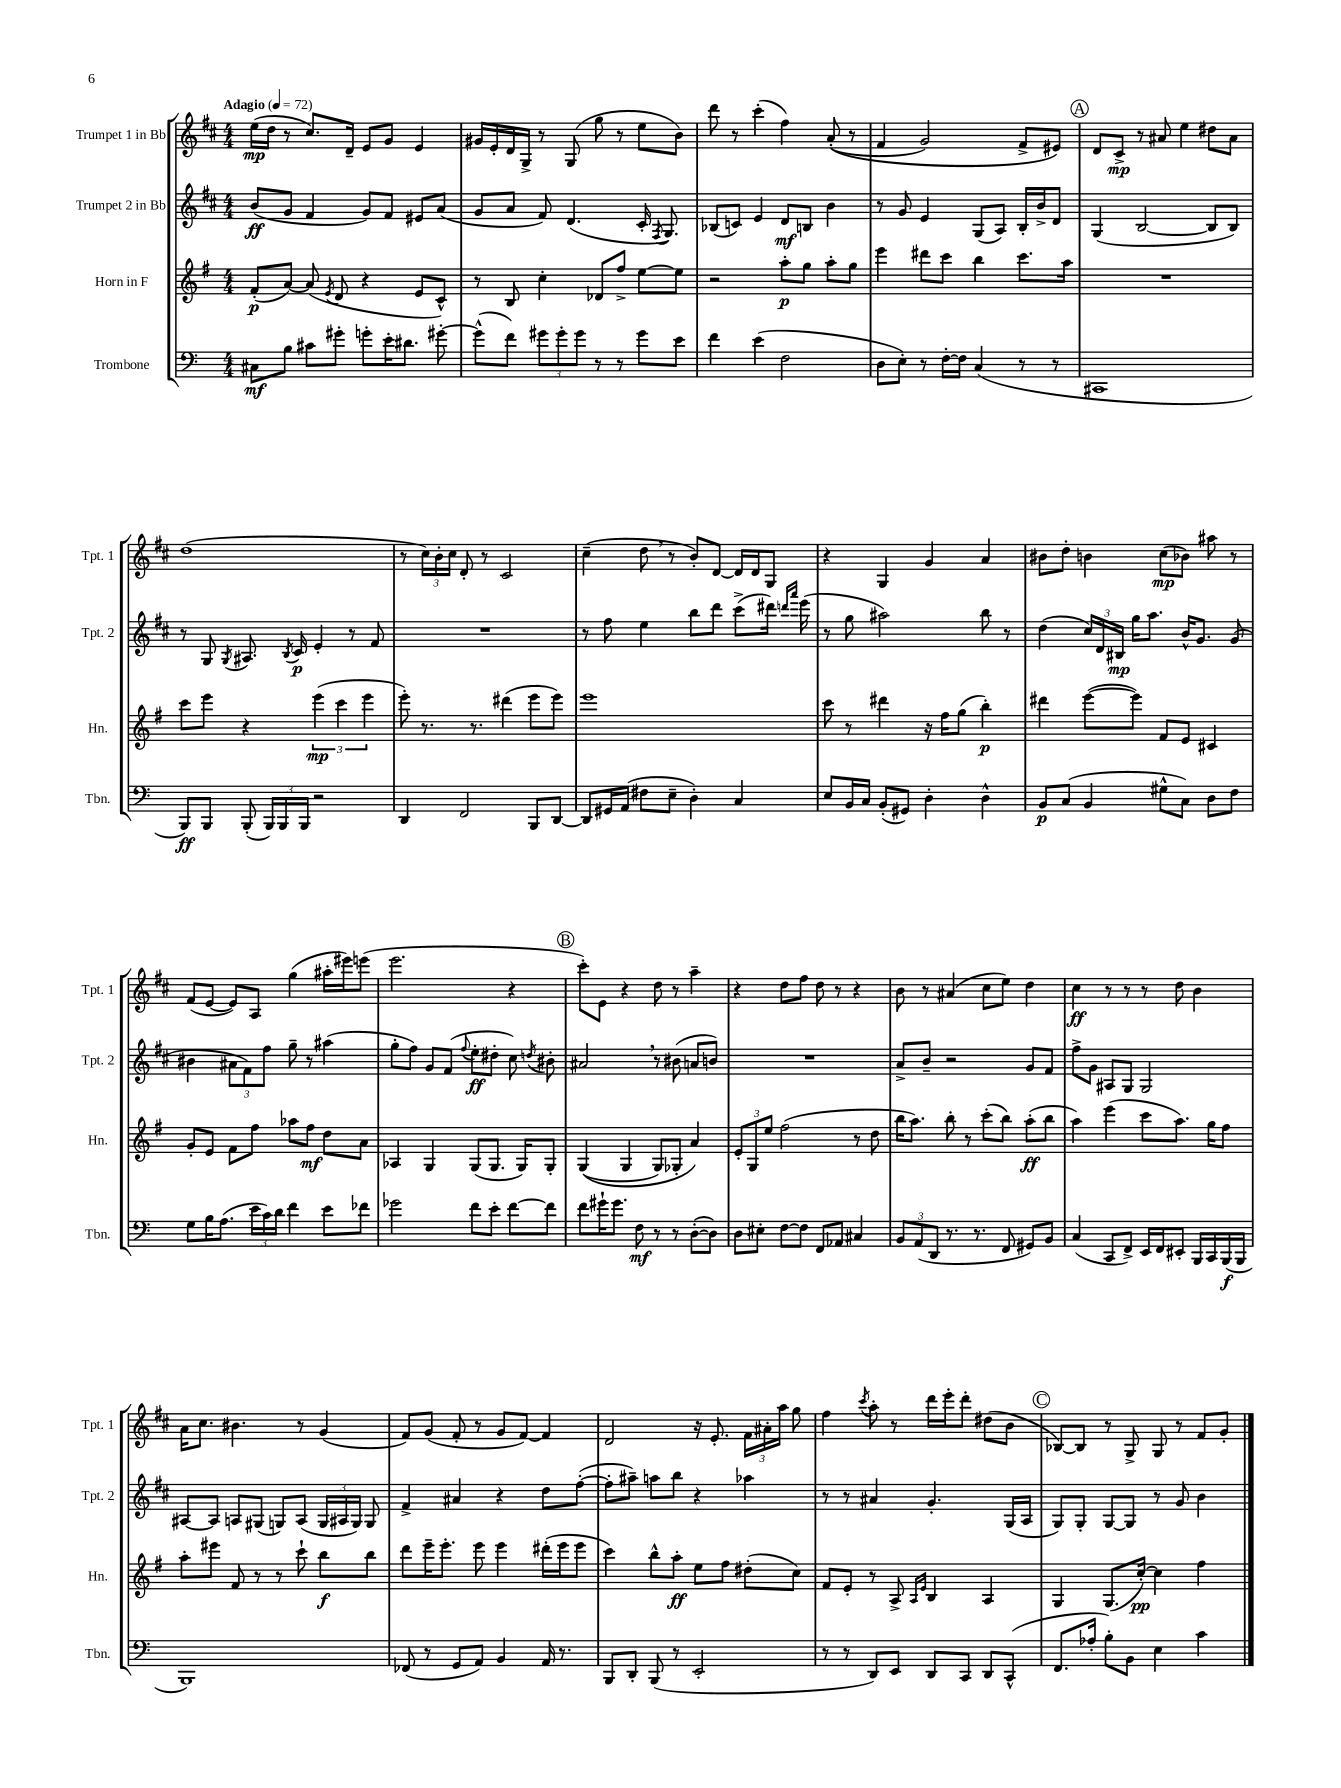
<<
\new StaffGroup <<
\new Staff = "s0" \with { instrumentName = "Trumpet 1 in Bb" shortInstrumentName = "Tpt. 1" } {
    \clef treble \key d \major \numericTimeSignature \time 4/4 \tempo "Adagio" 4 = 72
    \autoBeamOff e''16[\mp( d''16] r8 cis''8.[) d'16]-- e'8[ g'8] e'4 |
    gis'16[ e'16-. d'16 g16]-> r8 g8( g''8 r8 e''8[ b'8]) |
    d'''8 r8 cis'''4-.( fis''4) a'8-.(\( r8 |
    fis'4 g'2) fis'8[-> eis'8]\) |
    \mark \markup { \circle "A" } d'8[ cis'8]->\mp r8 ais'8 e''4 dis''8[ ais'8] |
    d''1( |
    r8 \tuplet 3/2 { cis''16[) b'16-. cis''16] } d'8-. r8 cis'2 |
    cis''4--( d''8 \breathe r8 b'8[-.) d'8]~ d'16[ d'16 g8] |
    r4 g4 g'4 a'4 |
    bis'8[ d''8]-. b'4 cis''8[\mp( bes'8]) ais''8 r8 |
    fis'8[( e'8]~ e'8[) a8] g''4( ais''16[-. eis'''16) e'''8]( |
    e'''2. r4 |
    \mark \markup { \circle "B" } cis'''8[-.) e'8] r4 d''8 r8 a''4-- |
    r4 d''8[ fis''8] d''8 r8 r4 |
    b'8 r8 ais'4( cis''8[ e''8]) d''4 |
    cis''4\ff r8 r8 r8 d''8 b'4 |
    a'16[ cis''8.] bis'4. r8 g'4( |
    fis'8[) g'8]( fis'8-. r8 g'8[ fis'8]~) fis'4 |
    d'2 r16 e'8.-. \tuplet 3/2 { fis'16[ ais'16-. a''16] } g''8 |
    fis''4 \acciaccatura { cis'''8 } a''8-. r8 d'''16[ e'''16-. d'''8]-. dis''8[( b'8] |
    \mark \markup { \circle "C" } bes8[~) bes8] r8 g8-> g8 r8 fis'8[ g'8]-. \bar "|." |
}
\new Staff = "s1" \with { instrumentName = "Trumpet 2 in Bb" shortInstrumentName = "Tpt. 2" } {
    \clef treble \key d \major \numericTimeSignature \time 4/4
    \autoBeamOff b'8[\ff( g'8] fis'4 g'8[) fis'8] eis'8[ a'8]( |
    g'8[ a'8] fis'8) d'4.( cis'16-. \acciaccatura { fis8 } g8.) |
    bes8[( c'8]) e'4 d'8[\mf b8] b'4 |
    r8 g'8 e'4 g8[( a8]) b16[-. b'16-> d'8] |
    \mark \markup { \circle "A" } g4( b2~ b8[ b8]) |
    r8 g8 \acciaccatura { g8 } ais8. \acciaccatura { b8 } cis'16\p e'4-. r8 fis'8 |
    R1 |
    r8 fis''8 e''4 b''8[ d'''8] cis'''8[->( dis'''16]) \grace { d'''16[ a'''16] } e'''16( |
    r8 g''8 ais''2) b''8 r8 |
    d''4( \tuplet 3/2 { cis''16[) d'16 bis16]\mp } g''16[ a''8.] b'16[-^ g'8.] g'8( |
    bis'4 \tuplet 3/2 { ais'8[ fis'8) fis''8] } g''8-- r8 ais''4( |
    g''8[-. fis''8]) g'8[ fis'8]( \appoggiatura { fis''8 } e''8[-.\ff dis''8]-. cis''8) \acciaccatura { d''8 } bis'8-. |
    \mark \markup { \circle "B" } ais'2 \breathe r8 bis'8( a'8[ b'8]) |
    R1 |
    a'8[-> b'8]-- r2 g'8[ fis'8] |
    fis''8[-> g'8] ais8[ g8] g2 |
    ais8[~ ais8] a8[ gis8]( g8[) a8]( \tuplet 3/2 { g16[ ais16 g16]) } g8 |
    fis'4-> ais'4 r4 d''8[ fis''8]~-.( |
    fis''8[-. ais''8]--) a''8[ b''8] r4 aes''4 |
    r8 r8 ais'4 g'4.-. g16[( a16] |
    \mark \markup { \circle "C" } g8[) g8]-. g8[~ g8] r8 g'8 b'4 \bar "|." |
}
\new Staff = "s2" \with { instrumentName = "Horn in F" shortInstrumentName = "Hn." } {
    \clef treble \key g \major \numericTimeSignature \time 4/4
    \autoBeamOff fis'8[-.\p( a'8]~) a'8( \acciaccatura { e'8 } d'8 r4 e'8[ c'8]-^) |
    r8 b8 c''4-. des'8[ fis''8]-> e''8[~ e''8] |
    r2 a''8[-.\p g''8] a''8[-. g''8] |
    e'''4 dis'''8[ c'''8] b''4 c'''8.[ a''16] |
    \mark \markup { \circle "A" } R1 |
    c'''8[ e'''8] r4 \tuplet 3/2 { e'''4\mp( c'''4 e'''4 } |
    e'''8-.) r8. r8. dis'''4( e'''8[ e'''8]) |
    e'''1 |
    c'''8 r8 dis'''4 r16 fis''16[ g''8]( b''4-.\p) |
    dis'''4 e'''8[~( e'''8]) fis'8[ e'8] cis'4 |
    g'8[-. e'8] fis'8[ fis''8] aes''8[ fis''8]\mf d''8[ a'8] |
    aes4 g4 g8[( g8.] g16[) g8]-. |
    \mark \markup { \circle "B" } g4(\( g4 g8[) ges8]-. a'4\) |
    \tuplet 3/2 { e'8[-. g8 e''8] } fis''2( r8 d''8 |
    b''16[ a''8.]) b''8-. r8 c'''8[-.( b''8]) a''8[-.\ff( b''8] |
    a''4) e'''4( c'''8[ a''8.]) g''16[ fis''8] |
    a''8[-. eis'''8] fis'8 r8 r8 c'''8-! b''8[\f b''8] |
    d'''8[ e'''16-- e'''8.]-. e'''8 e'''4 dis'''16[-.( e'''16 e'''8] |
    c'''4) b''8[-^ a''8]-.\ff e''8[ fis''8] dis''8[-.( c''8]) |
    fis'8[ e'8]-. r8 a8-> \grace { a16[ e'16] } b4 a4 |
    \mark \markup { \circle "C" } g4 g8.[( c''16]~-.\pp) c''4 fis''4 \bar "|." |
}
\new Staff = "s3" \with { instrumentName = "Trombone" shortInstrumentName = "Tbn." } {
    \clef bass \key c \major \numericTimeSignature \time 4/4
    \autoBeamOff cis8[\mf b8] cis'8[ gis'8]-. g'8[-. e'16-. dis'8.] gis'8~-. |
    gis'8[-^( f'8]) \tuplet 3/2 { gis'8[ gis'8-. gis'8] } r8 r8 gis'8[ e'8] |
    f'4 e'4( f2 |
    d8[ e8]-.) r8 f16[~-. f16] c4( r8 r8 |
    \mark \markup { \circle "A" } cis,1 |
    b,,8[\ff) b,,8] b,,8-.( \tuplet 3/2 { b,,16[) b,,16 b,,16] } r2 |
    d,4 f,2 b,,8[ d,8]~ |
    d,8[ gis,16 a,16]( fis8[ e8]-- d4-.) c4 |
    e8[ b,16 c16] b,8[-.( gis,8]) d4-. d4-^ |
    b,8[\p c8]( b,4 gis8[-^ c8]) d8[ f8] |
    g8[ b16 a8.]( \tuplet 3/2 { e'16[ c'16) d'16] } f'4 e'8[ fes'8] |
    ges'2 f'8[ e'8]-. f'8[~ f'8] |
    \mark \markup { \circle "B" } f'8[ gis'16-! gis'8.] f8\mf r8 r8 d8[~-.( d8]) |
    d8[ eis8]-. f8[~ f8] f,8[ aes,8] cis4 |
    \tuplet 3/2 { b,8[ a,8( d,8] } r8. r8. f,8 gis,8[) b,8] |
    c4( c,8[ f,8]->) e,16[ f,16 eis,8]-. b,,16[ c,16 b,,16\f( b,,16] |
    b,,1) |
    fes,8( r8 g,8[ a,8]) b,4 a,16 r8. |
    b,,8[ d,8]-. b,,8( r8 e,2-. |
    r8 r8 d,8[) e,8] d,8[ c,8] d,8[ c,8]-^( |
    \mark \markup { \circle "C" } f,8.[ aes16]-. b8[-.) b,8] e4 c'4 \bar "|." |
}
>>
>>
\layout { \context { \Score \remove "Bar_number_engraver" } }
